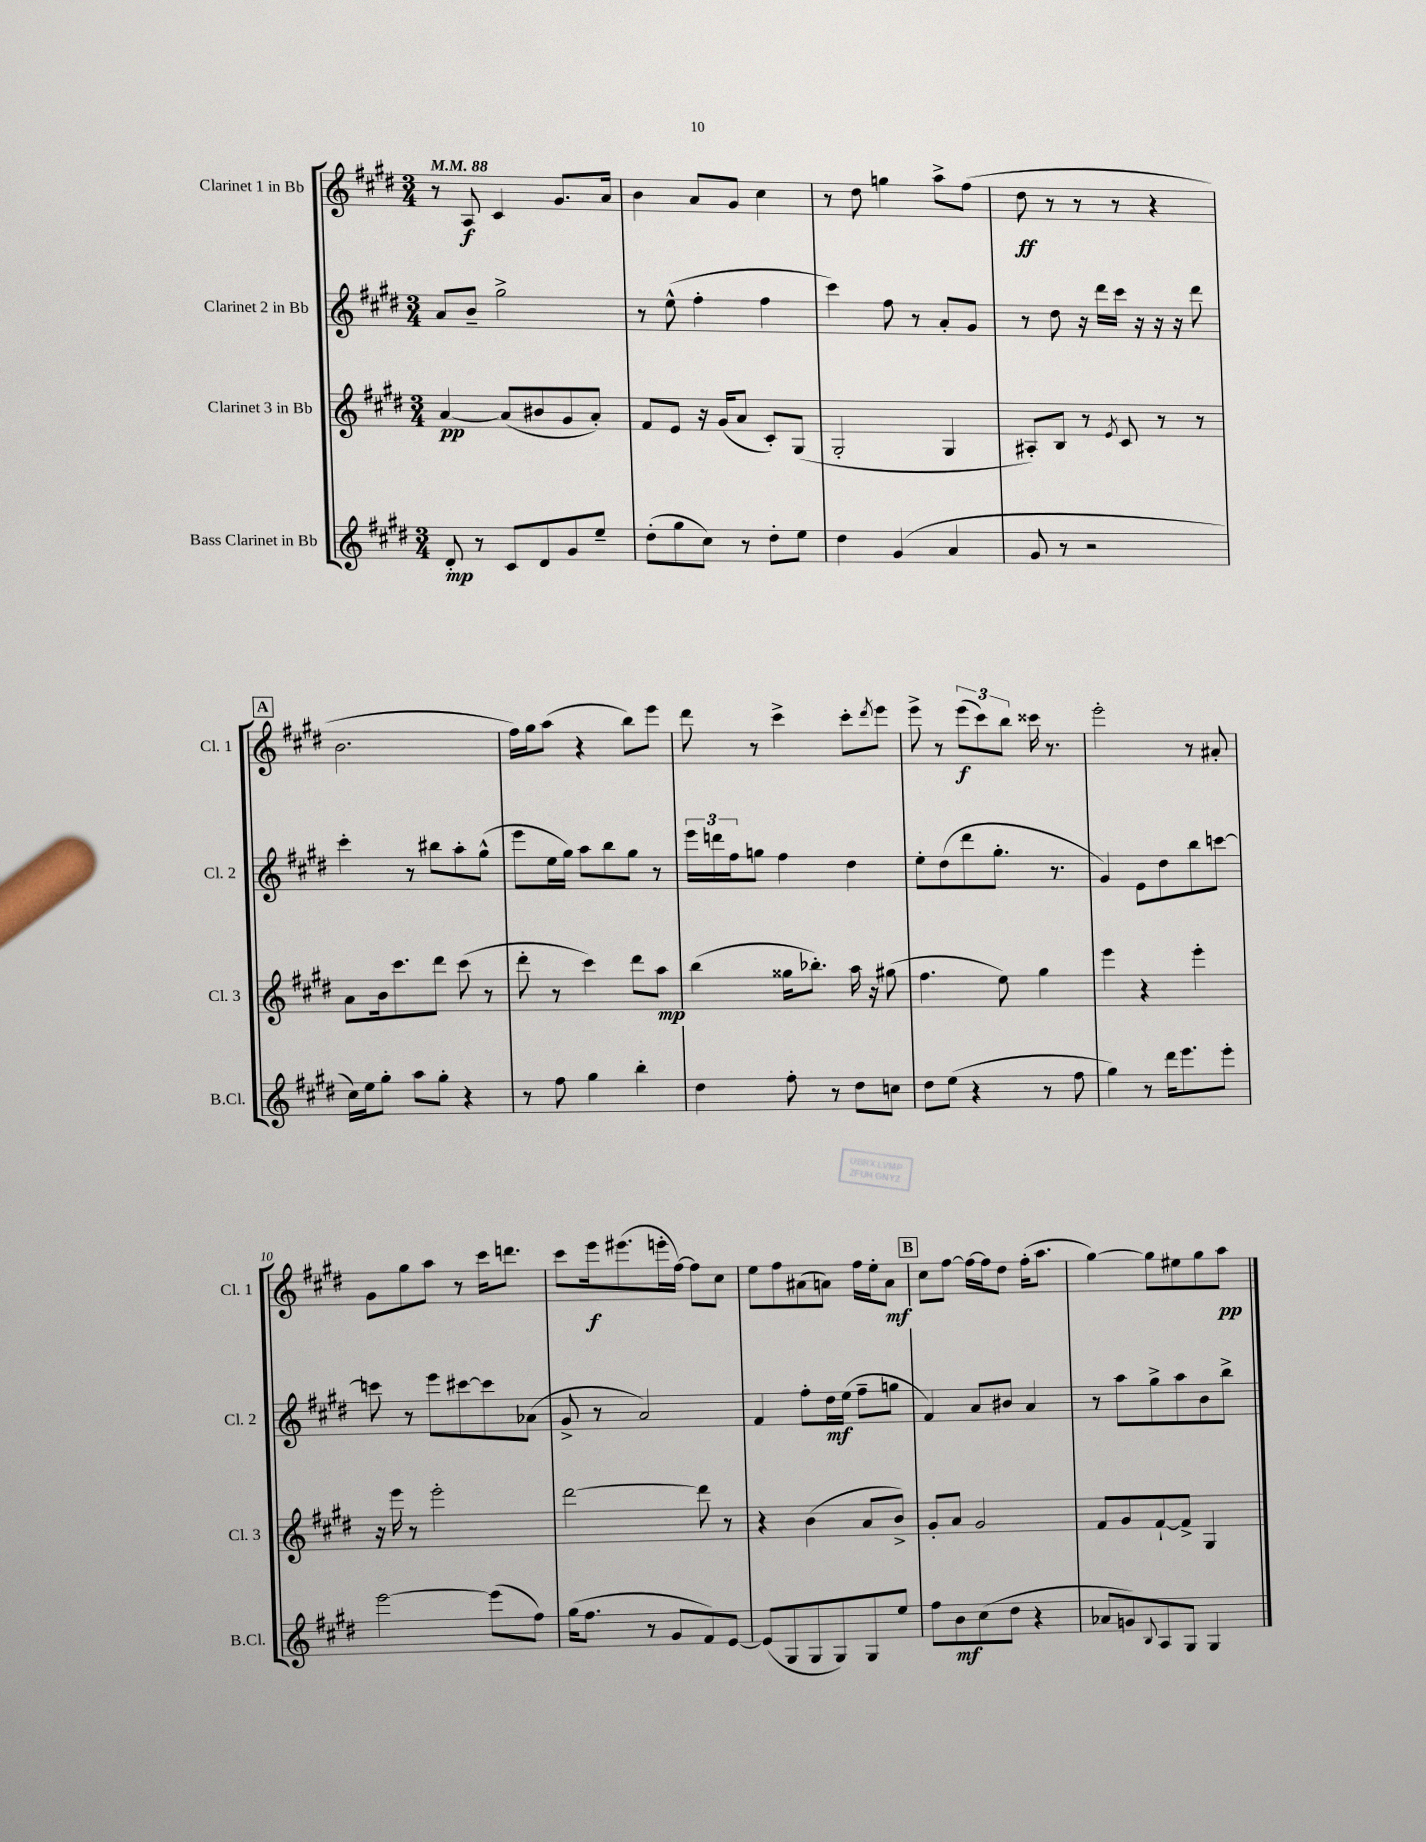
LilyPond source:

<<
\new StaffGroup <<
\new Staff = "s0" \with { instrumentName = "Clarinet 1 in Bb" shortInstrumentName = "Cl. 1" } {
    \clef treble \key e \major \numericTimeSignature \time 3/4 \tempo 4 = 88
    r8 a8\f cis'4 gis'8. a'16 |
    b'4 a'8 gis'8 cis''4 |
    r8 dis''8 g''4 a''8-> fis''8( |
    dis''8\ff r8 r8 r8 r4 |
    \mark \markup { \box "A" } b'2. |
    fis''16) gis''16 a''8( r4 b''8) e'''8 |
    dis'''8 r8 cis'''4-> cis'''8-. \acciaccatura { dis'''8 } e'''8 |
    e'''8-> r8 \tuplet 3/2 { e'''8\f( cis'''8) b''8 } cisis'''16 r8. |
    e'''2-. r8 ais'8-. |
    gis'8 gis''8 a''8 r8 cis'''16 d'''8. |
    cis'''8 e'''16\f eis'''8.( e'''16-. fis''16~) fis''8 cis''8 |
    e''8 fis''8 ais'8( a'8) fis''16 e''16-. a'8\mf |
    \mark \markup { \box "B" } cis''8 fis''8~ fis''16~ fis''16 dis''8 fis''16-.( a''8. |
    gis''4~) gis''8 eis''8 gis''8 a''8\pp \bar "|." |
}
\new Staff = "s1" \with { instrumentName = "Clarinet 2 in Bb" shortInstrumentName = "Cl. 2" } {
    \clef treble \key e \major \numericTimeSignature \time 3/4
    a'8 b'8-- gis''2-> |
    r8 e''8-^( fis''4-. fis''4 |
    cis'''4) fis''8 r8 a'8-. gis'8 |
    r8 dis''8 r16 dis'''16 cis'''16 r16 r16 r16 dis'''8 |
    \mark \markup { \box "A" } cis'''4-. r8 bis''8 a''8-. gis''8-^( |
    e'''8 e''16 gis''16) a''8 b''8 gis''8 r8 |
    \tuplet 3/2 { e'''16 d'''16 fis''16 } g''8 fis''4 dis''4 |
    e''8-. dis''8( dis'''8 gis''8.-. r8. |
    gis'4) e'8 dis''8 b''8 c'''8~ |
    c'''8 r8 e'''8 cis'''8~ cis'''8 aes'8( |
    gis'8-> r8 a'2) |
    fis'4 fis''8-. dis''16\mf e''16( fis''8-- g''8 |
    \mark \markup { \box "B" } fis'4) a'8 bis'8 a'4 |
    r8 a''8 gis''8-> a''8 b'8 b''8-> \bar "|." |
}
\new Staff = "s2" \with { instrumentName = "Clarinet 3 in Bb" shortInstrumentName = "Cl. 3" } {
    \clef treble \key e \major \numericTimeSignature \time 3/4
    a'4~\pp a'8( bis'8 gis'8 a'8-.) |
    fis'8 e'8 r16 gis'16( a'8 cis'8-.) gis8( |
    gis2-. gis4 |
    ais8-.) b8 r8 \acciaccatura { e'8 } cis'8 r8 r8 |
    \mark \markup { \box "A" } a'8 b'16 cis'''8. dis'''8 cis'''8( r8 |
    dis'''8-. r8 cis'''4) dis'''8 a''8\mp |
    b''4( gisis''16 bes''8.-.) a''16 r16 gis''8( |
    fis''4. e''8) gis''4 |
    e'''4 r4 e'''4-. |
    r16 e'''16 r8 e'''2-. |
    dis'''2~ dis'''8 r8 |
    r4 b'4( a'8 b'8->) |
    \mark \markup { \box "B" } gis'8-. a'8 gis'2 |
    fis'8 gis'8 fis'8~-! fis'8-> gis4 \bar "|." |
}
\new Staff = "s3" \with { instrumentName = "Bass Clarinet in Bb" shortInstrumentName = "B.Cl." } {
    \clef treble \key e \major \numericTimeSignature \time 3/4
    dis'8-.\mp r8 cis'8 dis'8 gis'8 e''8-- |
    dis''8-.( gis''8 cis''8) r8 dis''8-. e''8 |
    dis''4 gis'4( a'4 |
    gis'8 r8 r2 |
    \mark \markup { \box "A" } cis''16) e''16 gis''8-. a''8 gis''8-. r4 |
    r8 fis''8 gis''4 b''4-. |
    dis''4 fis''8-. r8 dis''8 c''8 |
    dis''8 e''8( r4 r8 fis''8 |
    gis''4) r8 dis'''16 e'''8. e'''8-. |
    e'''2~ e'''8( fis''8) |
    gis''16( fis''8. r8 gis'8 fis'8) e'8~ |
    e'8( gis8 gis8 gis8) gis8 e''8 |
    \mark \markup { \box "B" } fis''8 b'8\mf cis''8( dis''8 r4 |
    aes'8 g'8) \appoggiatura { b8 } a8 gis8 gis4 \bar "|." |
}
>>
>>
